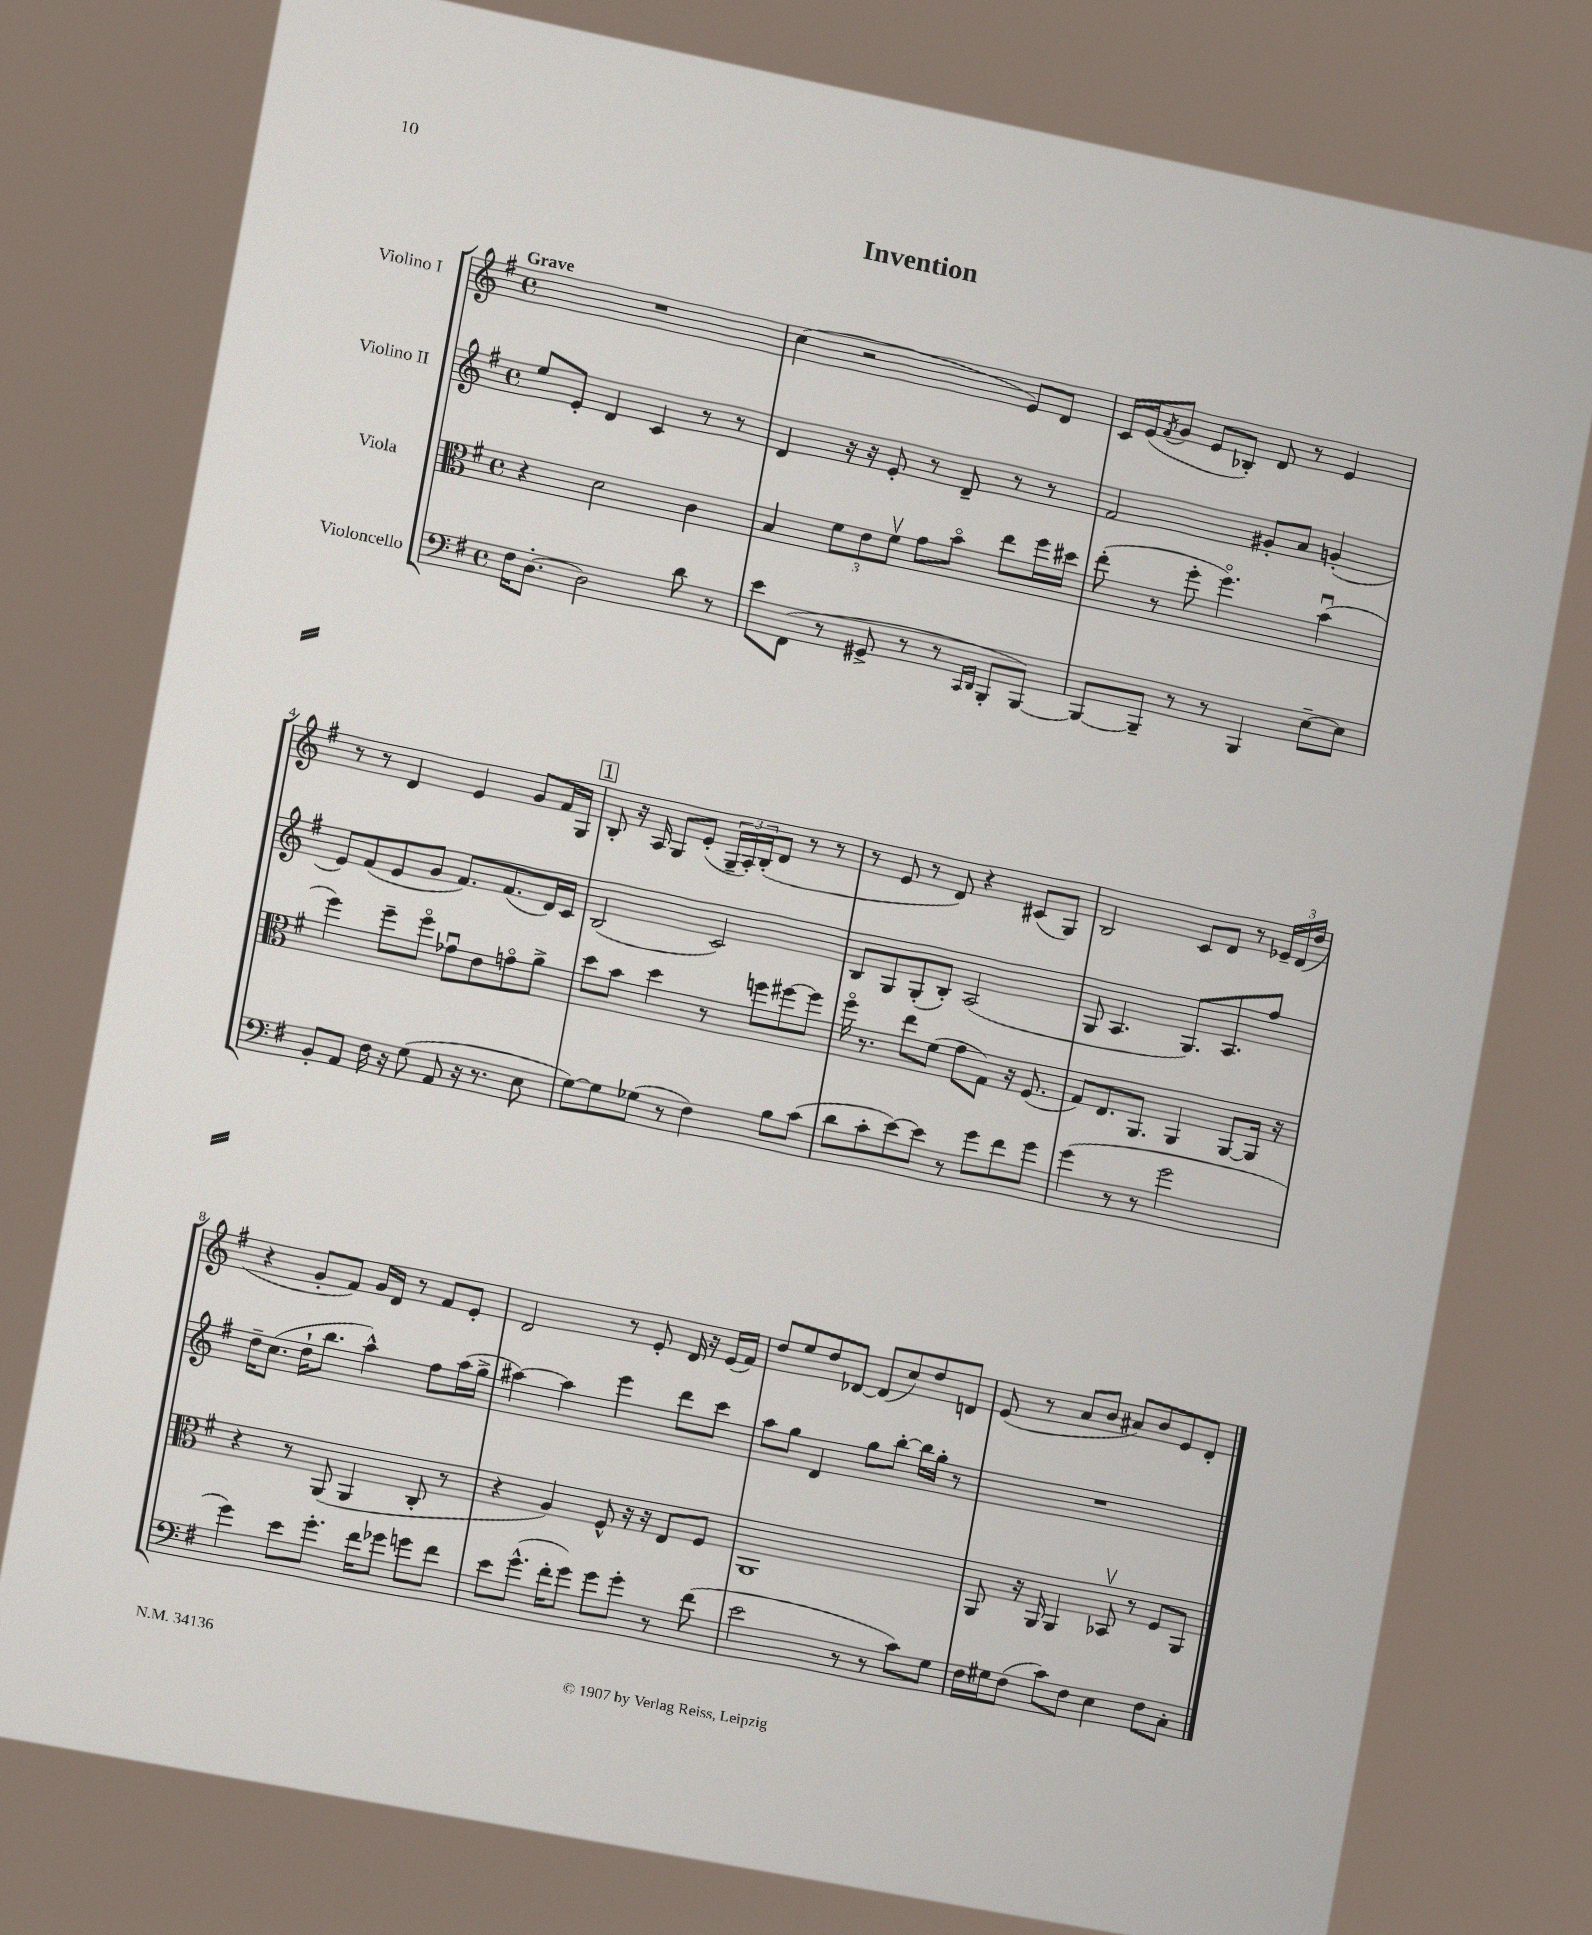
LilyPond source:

\header { title = "Invention" }
<<
\new StaffGroup <<
\new Staff = "s0" \with { instrumentName = "Violino I" } {
    \clef treble \key g \major \defaultTimeSignature \time 4/4 \tempo "Grave"
    R1 |
    c''4( r2 e'8) d'8 |
    c'16 e'16( \acciaccatura { fis'8 } g'8 e'8 bes8-.) d'8 r8 e'4 |
    r8 r8 d'4 e'4 g'8 fis'16 g16 |
    \mark \markup { \box "1" } b8-. r16 a16 g8 e'8-.( \tuplet 3/2 { g16-- a16-.) b16-.( } d'8 r8 r8 |
    r8 e'8 r8 d'8) r4 cis'8( g8) |
    b2 c'8 d'8 r8 \tuplet 3/2 { ees'16-- d'16( d''16 } |
    r4 g'8-. fis'8) g'16 d'16 r8 fis'8 e'8-. |
    d'2 r8 e'8-. d'16 r16 e'16( fis'16) |
    d''8 e''8 d''8 des'8~ des'8( c''8) d''8 d'8 |
    e'8( r8 a'8 b'8 ais'8) b'8 e'8 d'8-. \bar "|." |
}
\new Staff = "s1" \with { instrumentName = "Violino II" } {
    \clef treble \key g \major \defaultTimeSignature \time 4/4
    e''8 e'8-. d'4 c'4 r8 r8 |
    d'4 r16 r16 e'8-. r8 d'8-- r8 r8 |
    fis'2 gis'8-. a'8 g'4-.( |
    e'8) fis'8( e'8 g'8 fis'8.) fis'8.( d'16) c'16 |
    \mark \markup { \box "1" } b2( c'2) |
    b8 g8 g8-.( b8-.) a2( |
    g8 a4. g8.) a8. fis''8 |
    d''16-- c''8.( d''16-! b''8. a''4-^) fis''8 a''16( g''16-> |
    ais''4~) ais''4 e'''4 d'''8 c'''8 |
    a''8 g''8 d'4 g''8 b''8~-. b''16 g''16-. r8 |
    R1 \bar "|." |
}
\new Staff = "s2" \with { instrumentName = "Viola" } {
    \clef alto \key g \major \defaultTimeSignature \time 4/4
    r4 d'2 c'4 |
    b4 \tuplet 3/2 { fis'8 e'8 fis'8\upbow } g'8 b'8\flageolet e''8 fis''16 dis''16 |
    e''8-.( r8 fis''8-. fis''4.\flageolet) b'4\downbow( |
    fis''4) fis''8-- fis''8\flageolet ges'8\downbow e'8 g'8\flageolet a'8-> |
    \mark \markup { \box "1" } d''8 b'8 d''4 r8 f''8 fis''8~ fis''8 |
    fis''16\flageolet r8. e''8 fis'8( g'8 g8) r16 fis8.( |
    g8) e8. a,8. a,4 a,8~ a,16 r16 |
    r4 r8 a,8( a,4 c8-. r8 |
    r4 a4) fis8-^ r16 r16 e8 fis8 |
    a,1 |
    a,8 r16 a,16 a,4 bes,8\upbow r8 fis8 a,8 \bar "|." |
}
\new Staff = "s3" \with { instrumentName = "Violoncello" } {
    \clef bass \key g \major \defaultTimeSignature \time 4/4
    fis16 d8.~-. d2 d'8 r8 |
    e'8 fis,8( r8 gis,8-> r8 r8 \grace { c,16 d,16 } b,,8-. b,,8~) |
    b,,8~ b,,8-- r8 r8 b,,4 e8~-- e8 |
    b,8-. a,8 fis16 r16 g8( a,8 r16 r8. e8 |
    \mark \markup { \box "1" } g8~) g8 ges8( r8 fis4) b8 c'8( |
    d'8 c'8-. e'8~) e'8 r8 g'8 fis'8 g'8 |
    g'4( r8 r8 g'2 |
    g'4) e'8 g'8.-. fis'16 ges'8 g'8 fis'8 |
    e'8 g'8.-^( fis'16-. g'8) g'8 g'8-. r8 fis'8( |
    e'2 r8 r8 c'8) g8 |
    fis16 gis16 fis8( c'8) fis8 e4 fis8 c8-. \bar "|." |
}
>>
>>
